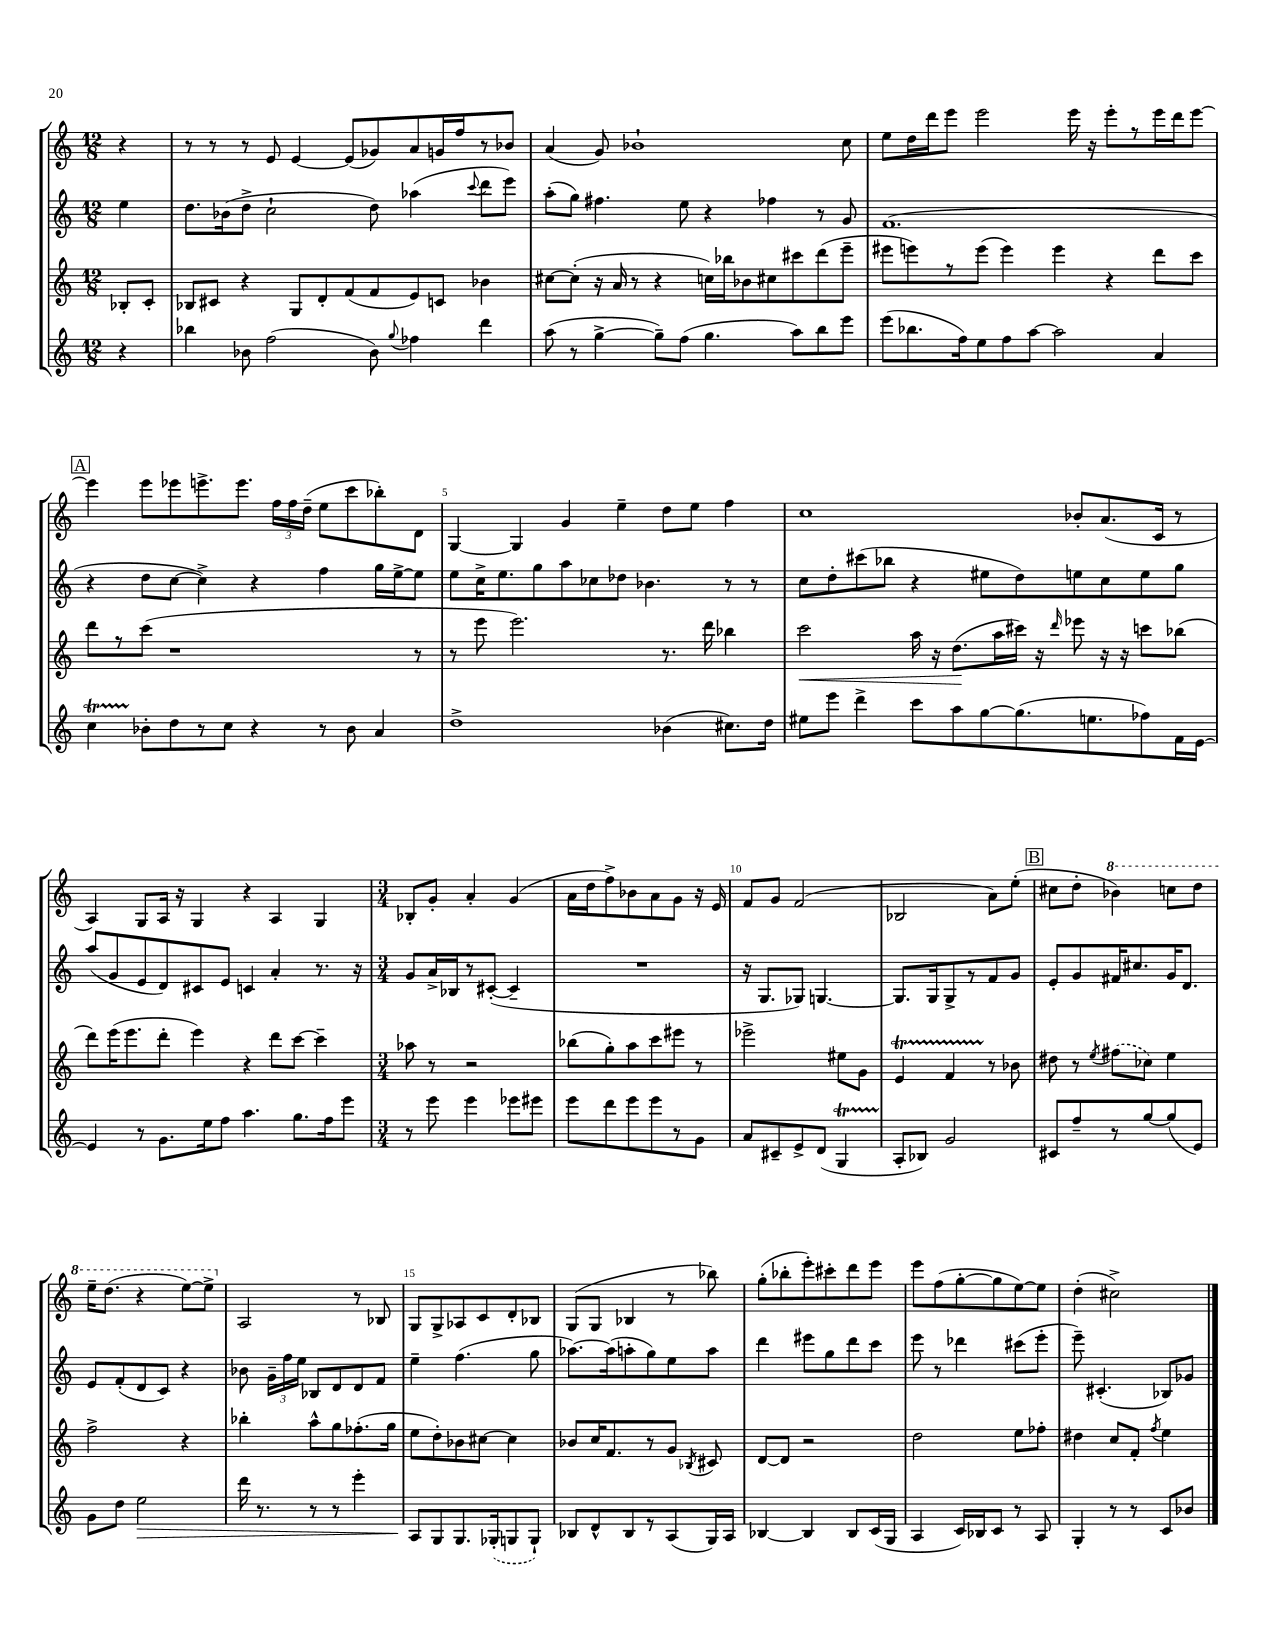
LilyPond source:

<<
\new StaffGroup <<
\new Staff = "s0" {
    \clef treble \key c \major \numericTimeSignature \time 12/8 \partial 4
    \autoBeamOff r4 |
    r8 r8 r8 e'8 e'4~ e'8[( ges'8) a'8 g'16 f''16 r8 bes'8] |
    a'4( g'8) bes'1-! c''8 |
    e''8[ d''16 d'''16 e'''8] e'''2 e'''16 r16 e'''8[-. r8 e'''16 d'''16 e'''8]~ |
    \mark \markup { \box "A" } e'''4 e'''8[ ees'''8 e'''8.-> e'''8.] \tuplet 3/2 { f''16[ f''16 d''16]--( } e''8[ c'''8 bes''8-.) d'8] |
    g4~ g4 g'4 e''4-- d''8[ e''8] f''4 |
    c''1 bes'8[-. a'8.( c'16] r8 |
    a4) g8[ a16] r16 g4 r4 a4 g4 |
    \numericTimeSignature \time 3/4 bes8[-. g'8]-. a'4-. g'4( |
    a'16[ d''16 f''8->) bes'8 a'8 g'8] r16 e'16 |
    f'8[ g'8] f'2( |
    bes2 a'8[) e''8]-.( |
    \mark \markup { \box "B" } cis''8[ d''8]-. \ottava #1 bes''4) c'''!8[ d'''8] |
    e'''16[-- d'''8.]( r4 e'''8[~) e'''8]-> \ottava #0 |
    a2 r8 bes8 |
    g8[ g8-> aes8 c'8 d'8-. bes8] |
    g8[( g8] bes4 r8 bes''8) |
    g''8[-.( bes''8-. e'''8-.) cis'''8-. d'''8 e'''8] |
    e'''8[ f''8( g''8~-. g''8 e''8~) e''8] |
    d''4-.( cis''2->) \bar "|." |
}
\new Staff = "s1" {
    \clef treble \key c \major \numericTimeSignature \time 12/8 \partial 4
    \autoBeamOff e''4 |
    d''8.[ bes'16( d''8]-> c''2-! d''8) aes''4( \appoggiatura { c'''8 } d'''8[ e'''8]) |
    a''8[-.( g''8]) fis''4. e''8 r4 fes''4 r8 g'8 |
    f'1.( |
    \mark \markup { \box "A" } r4 d''8[ c''8]~ c''4->) r4 f''4 g''16[ e''16~-> e''8] |
    e''8[ c''16-> e''8. g''8 a''8 ces''8 des''8] bes'4. r8 r8 |
    c''8[ d''8-. cis'''8( bes''8] r4 eis''8[ d''8) e''8 c''8 e''8 g''8] |
    a''8[( g'8 e'8 d'8) cis'8 e'8] c'4 a'4-. r8. r16 |
    \numericTimeSignature \time 3/4 g'8[ a'16-> bes16 r8 cis'8]~-.( cis'4-- |
    R2. |
    r16 g8.[ ges8]) g4.~ |
    g8.[ g16 g8-> r8 f'8 g'8] |
    \mark \markup { \box "B" } e'8[-. g'8 fis'16 cis''8. g'16 d'8.] |
    e'8[ f'8-.( d'8 c'8]) r4 |
    bes'8 \tuplet 3/2 { g'16[-- f''16 e''16] } bes8[ d'8 d'8 f'8] |
    e''4-- f''4.( g''8 |
    aes''8.[~) aes''16( a''8-. g''8) e''8 a''8] |
    d'''4 eis'''8[ g''8 d'''8 c'''8] |
    e'''8 r8 des'''4 cis'''8[( e'''8]-. |
    e'''8--) cis'4.-.( bes8[) ges'8] \bar "|." |
}
\new Staff = "s2" {
    \clef treble \key c \major \numericTimeSignature \time 12/8 \partial 4
    \autoBeamOff bes8[-. c'8]-. |
    bes8[ cis'8] r4 g8[ d'8-. f'8( f'8 e'8) c'8] bes'4 |
    cis''8[~ cis''8]-.( r16 a'16 r8 r4 c''16[) bes''16 bes'8 cis''8 cis'''8 d'''8( e'''8]-- |
    eis'''8[ e'''8) r8 e'''8]( e'''4) e'''4 r4 d'''8[ c'''8] |
    \mark \markup { \box "A" } d'''8[ r8 c'''8]( r1 r8 |
    r8 e'''8 e'''2.) r8. d'''16 bes''4 |
    c'''2\< a''16 r16 d''8.[\!( a''16 cis'''16]) r16 \grace { d'''16 } ees'''8 r16 r16 c'''8[ bes''8]( |
    d'''8[) e'''16( e'''8. d'''8]-. e'''4) r4 d'''8[ c'''8]~ c'''4-- |
    \numericTimeSignature \time 3/4 aes''8 r8 r2 |
    bes''8[( g''8-.) a''8 c'''8 eis'''8] r8 |
    ees'''2-> eis''8[ g'8] |
    e'4\startTrillSpan f'4 r8\stopTrillSpan bes'8 |
    \mark \markup { \box "B" } dis''8 r8 \acciaccatura { e''8 } \once \slurDashed fis''8[( ces''8]) e''4 |
    f''2-> r4 |
    bes''4-. a''8[-^ g''8 fes''8.-.( g''16] |
    e''8[ d''8-.) bes'8 cis''8]~ cis''4 |
    bes'8[ c''16 f'8. r8 g'8] \acciaccatura { bes8 } cis'8 |
    d'8[~ d'8] r2 |
    d''2 e''8[ fes''8]-. |
    dis''4 c''8[ f'8]-. \acciaccatura { f''8 } e''4 \bar "|." |
}
\new Staff = "s3" {
    \clef treble \key c \major \numericTimeSignature \time 12/8 \partial 4
    \autoBeamOff r4 |
    bes''4 bes'8 f''2( bes'8) \appoggiatura { g''8 } fes''4 d'''4 |
    a''8( r8 g''4~-> g''8[--) f''8]( g''4. a''8[) b''8 e'''8] |
    e'''8[( bes''8. f''16) e''8 f''8 a''8]~ a''2 a'4 |
    \mark \markup { \box "A" } c''4\startTrillSpan bes'8[-.\stopTrillSpan d''8 r8 c''8] r4 r8 bes'8 a'4 |
    d''1-> bes'4( cis''8.[) d''16] |
    eis''8[ e'''8] d'''4-> c'''8[ a''8 g''8~ g''8.( e''8. fes''8) f'16 e'16]~ |
    e'4 r8 g'8.[ e''16 f''8] a''4. g''8.[ f''16 e'''8] |
    \numericTimeSignature \time 3/4 r8 e'''8 e'''4 ees'''8[ eis'''8] |
    e'''8[ d'''8 e'''8 e'''8 r8 g'8] |
    a'8[ cis'8-- e'8-> d'8]( g4\startTrillSpan |
    a8[-.\stopTrillSpan bes8]) g'2 |
    \mark \markup { \box "B" } cis'8[ f''8-- r8 g''8~ g''8( e'8]) |
    g'8[ d''8] e''2\> |
    d'''16 r8. r8 r8 e'''4-. |
    a8[\! g8 g8. \once \slurDashed ges16-.( g8 g8]-!) |
    bes8[ d'8-^ bes8 r8 a8( g16) a16] |
    bes4~ bes4 bes8[ c'16( g16] |
    a4 c'16[) bes16 c'8] r8 a8 |
    g4-. r8 r8 c'8[ bes'8] \bar "|." |
}
>>
>>
\layout { \context { \Score \override BarNumber.break-visibility = ##(#f #t #t) barNumberVisibility = #(every-nth-bar-number-visible 5) } }
